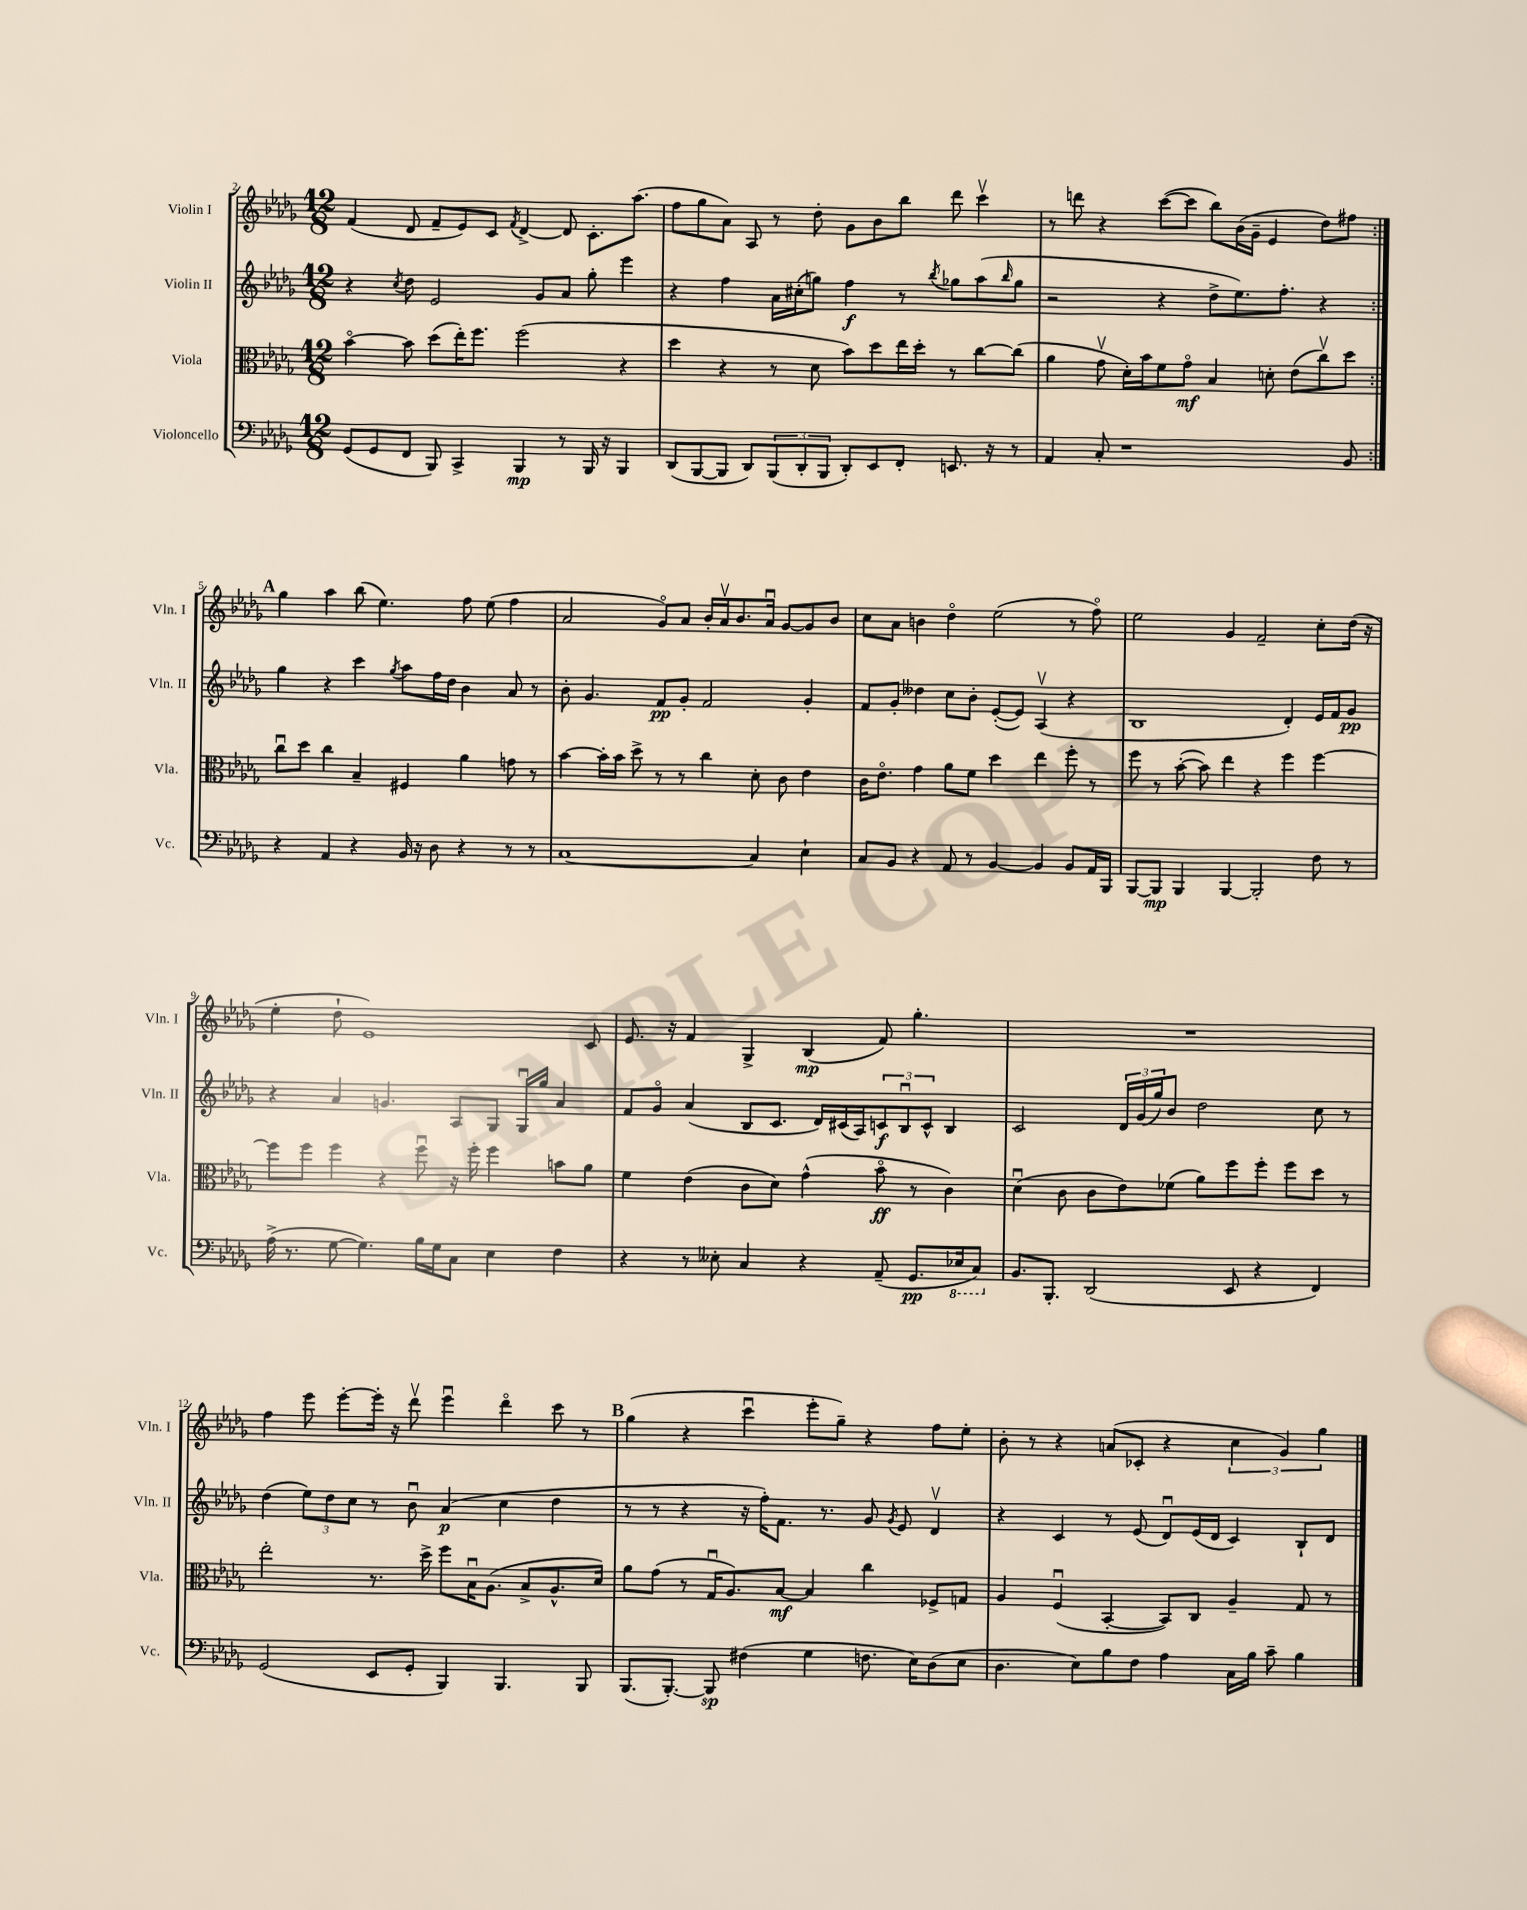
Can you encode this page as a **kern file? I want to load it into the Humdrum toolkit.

**kern	**kern	**kern	**kern
*staff4	*staff3	*staff2	*staff1
*clefF4	*clefC3	*clefG2	*clefG2
*k[b-e-a-d-g-]	*k[b-e-a-d-g-]	*k[b-e-a-d-g-]	*k[b-e-a-d-g-]
*M12/8	*M12/8	*M12/8	*M12/8
(8GG-	[4b-o	4r	(4f
8GG-	.	.	.
.	.	8qcc	.
8FF	8b-]	8dd-	8d-
8BBB-)	(8dd-	2e-	8f~
4CC^	16ee-')	.	8e-)
.	8.ff	.	.
.	.	.	8c
.	.	.	8qf
4BBB-	(2ff	.	[4d-^
.	.	8g-	.
8r	.	8a-	8d-]
16BBB-	.	8gg-'	8.c'
16r	.	.	.
4BBB-	4r	4eee-	.
.	.	.	(8.aa-
=	=	=	=
(8DD-	4dd-	4r	8ff
[8BBB-	.	.	8gg-
8BBB-]	4r	4ff	8a-)
8DD-)	.	.	8A-
(12BBB-	8r	16a-	8r
.	.	(16cc#'	.
12DD-'	.	.	.
.	8d-	8gg)	8dd-'
12BBB-	.	.	.
8DD-')	8b-)	4ff	8g-
8EE-	8dd-	.	8b-
8FF'	16ee-	8r	8bb-
.	16dd-'	.	.
.	.	8qbb-	.
8.EE	8r	8gg-	8ddd-
.	[8cc	(8aa-	4cccv
16r	.	.	.
.	.	16qqbb-	.
8r	(8cc]	8gg-	.
=	=	=	=
4AA-	4a-	2r	8r
.	.	.	8ddd
8C'	8g-v	.	4r
1r	16d-')	.	.
.	16b-	.	.
.	8f	4r	([8ccc
.	8g-o	.	8ccc]
.	4B-	8dd-^	8bb-)
.	.	8.ee-)	(16b-
.	.	.	16g-~
.	8d'	.	4e-
.	.	8.ff'	.
.	(8e-	.	.
.	8ccv)	4r	8dd-)
8BB-	8dd-	.	8ff#
=:|!	=:|!	=:|!	=:|!
4r	8ccu	4gg-	4gg-
.	8dd-	.	.
4AA-	4cc	4r	4aa-
4r	4B-~	4ccc	(8bb-
.	.	.	4.ee-)
.	.	8qgg-	.
16BB-	4F#	8aa-	.
16r	.	.	.
8D-	.	16ff	.
.	.	16dd-	.
4r	4a-	4b-	8ff
.	.	.	(8ee-
8r	8g	8a-	4ff
8r	8r	8r	.
=	=	=	=
[1C	[4b-	8b-'	2a-
.	.	4.g-	.
.	16b-']	.	.
.	16b-	.	.
.	8dd-^	.	.
.	8r	8f	8g-o)
.	8r	8g-'	8a-
.	4cc	2f	16b-'
.	.	.	16a-v
.	.	.	8.b-
4C]	8d-'	.	.
.	.	.	16a-u
.	8c	.	[8g-
4E-`	4e-	4g-'	8g-]
.	.	.	8b-
=	=	=	=
8C	16c	8f	8cc
.	8.e-o	.	.
8BB-	.	8g-'	8a-
4r	4g-	4dd--	4b
8AA-	8a-	8cc	4dd-o
8r	8f	8b-'	.
[4BB-	4dd-	([8e-'	(2ee-
.	.	8e-])	.
4BB-]	4ee-	(4A-v	.
8BB-	8ff'	4r	8r
16AA-	8r	.	8ffo)
16BBB-	.	.	.
=	=	=	=
[8BBB-	8ff	1B-	2ee-
8BBB-]	8r	.	.
4BBB-	([8b-'	.	.
.	8b-])	.	.
[4BBB-	4ee-	.	4g-
2BBB-']	4r	.	2f~
.	4ff	4d-')	.
8F	[4ff	16e-	8cc'
.	.	16f	.
8r	.	8g-	(16dd-
.	.	.	16r
=	=	=	=
(16A-^	8ff]	4r	4ee-'
8.r	.	.	.
.	8ff	.	.
[8G-	4ff	4a-	8dd-`
4.G-])	.	.	1e-)
.	4r	4.g	.
16B-	8ffu	.	.
16G-	.	.	.
8C	16r	8A-	.
.	16ff'	.	.
4E-	4ff	8G-	.
.	.	16G-u	.
.	.	16gg-	.
4F	8b	4a-	.
.	8a-	.	8c
=	=	=	=
4r	4f	8f	8.e-
.	.	8g-o	.
.	.	.	16r
8r	(4e-	(4a-	4f
8E--'	.	.	.
4C	8c	8B-	4G-^
.	8d-)	8.c	.
4r	(4g-^^	.	(4B-
.	.	16d-)	.
.	.	(16c#	.
.	.	16A-)	.
(8AA-~	8b-o	12c	8f)
.	.	12B-u	.
8.GG-	8r	.	4.gg-'
.	.	12c^^	.
.	4c)	4B-	.
16EE-	.	.	.
8CC)	.	.	.
=	=	=	=
8.BB-	(4d-u	2c	1.r
8.BBB-'	.	.	.
.	8c	.	.
(2DD-	8c	.	.
.	8e-)	24d-	.
.	.	(24g-	.
.	.	24gg-)	.
.	(8f-	8b-	.
.	8a-)	2dd-	.
8EE-	8ff	.	.
4r	8ff'	.	.
.	8ff	.	.
4FF)	8dd-	8cc	.
.	8r	8r	.
=	=	=	=
(2GG-	2ee-'	(4dd-	4ff
.	.	12ee-)	8eee-
.	.	12dd-	.
.	.	.	[8eee-'
.	.	12cc	.
8EE-	8.r	8r	16eee-']
.	.	.	16r
8GG-'	.	8b-u	8ddd-v
.	16dd-^	.	.
4BBB-)	8ff	(4a-	4eee-u
.	16B-u	.	.
.	(8.A-	.	.
4.BBB-	.	4cc	4ddd-o
.	8B-^	.	.
.	8.A-^^	4dd-	8ccc
8BBB-	.	.	8r
.	16d-)	.	.
=	=	=	=
(8.BBB-	8a-	8r	(4gg-
.	(8g-	8r	.
[8.BBB-')	.	.	.
.	8r	4r	4r
8BBB-]	16G-u	.	.
.	8.A-)	.	.
(4F#	.	16r	4cccu
.	.	16ff')	.
.	[8B-	8.f	.
4G-	4B-]	.	8eee-'
.	.	8.r	.
.	.	.	8gg-~)
8.F	4cc	8g-	4r
.	.	8qg-	.
.	.	8e-	.
16E-)	.	.	.
(8D-	8F-^	4d-v	8ff
8E-	8G	.	8ee-'
=	=	=	=
4.D-	4A-	4r	8b-'
.	.	.	8r
.	(4Fu	4c	4r
8E-)	.	.	.
8B-	[4BB-'	8r	(8a
8F	.	(8e-	8c-'
4A-	8BB-])	8d-u)	4r
.	8C	(16e-	.
.	.	16d-	.
16C	4A-~	4c)	6cc
16B-	.	.	.
8c~	.	.	.
.	.	.	6g-)
4B-	8G-	8B-`	.
.	.	.	6gg-
.	8r	8d-	.
==	==	==	==
*-	*-	*-	*-
